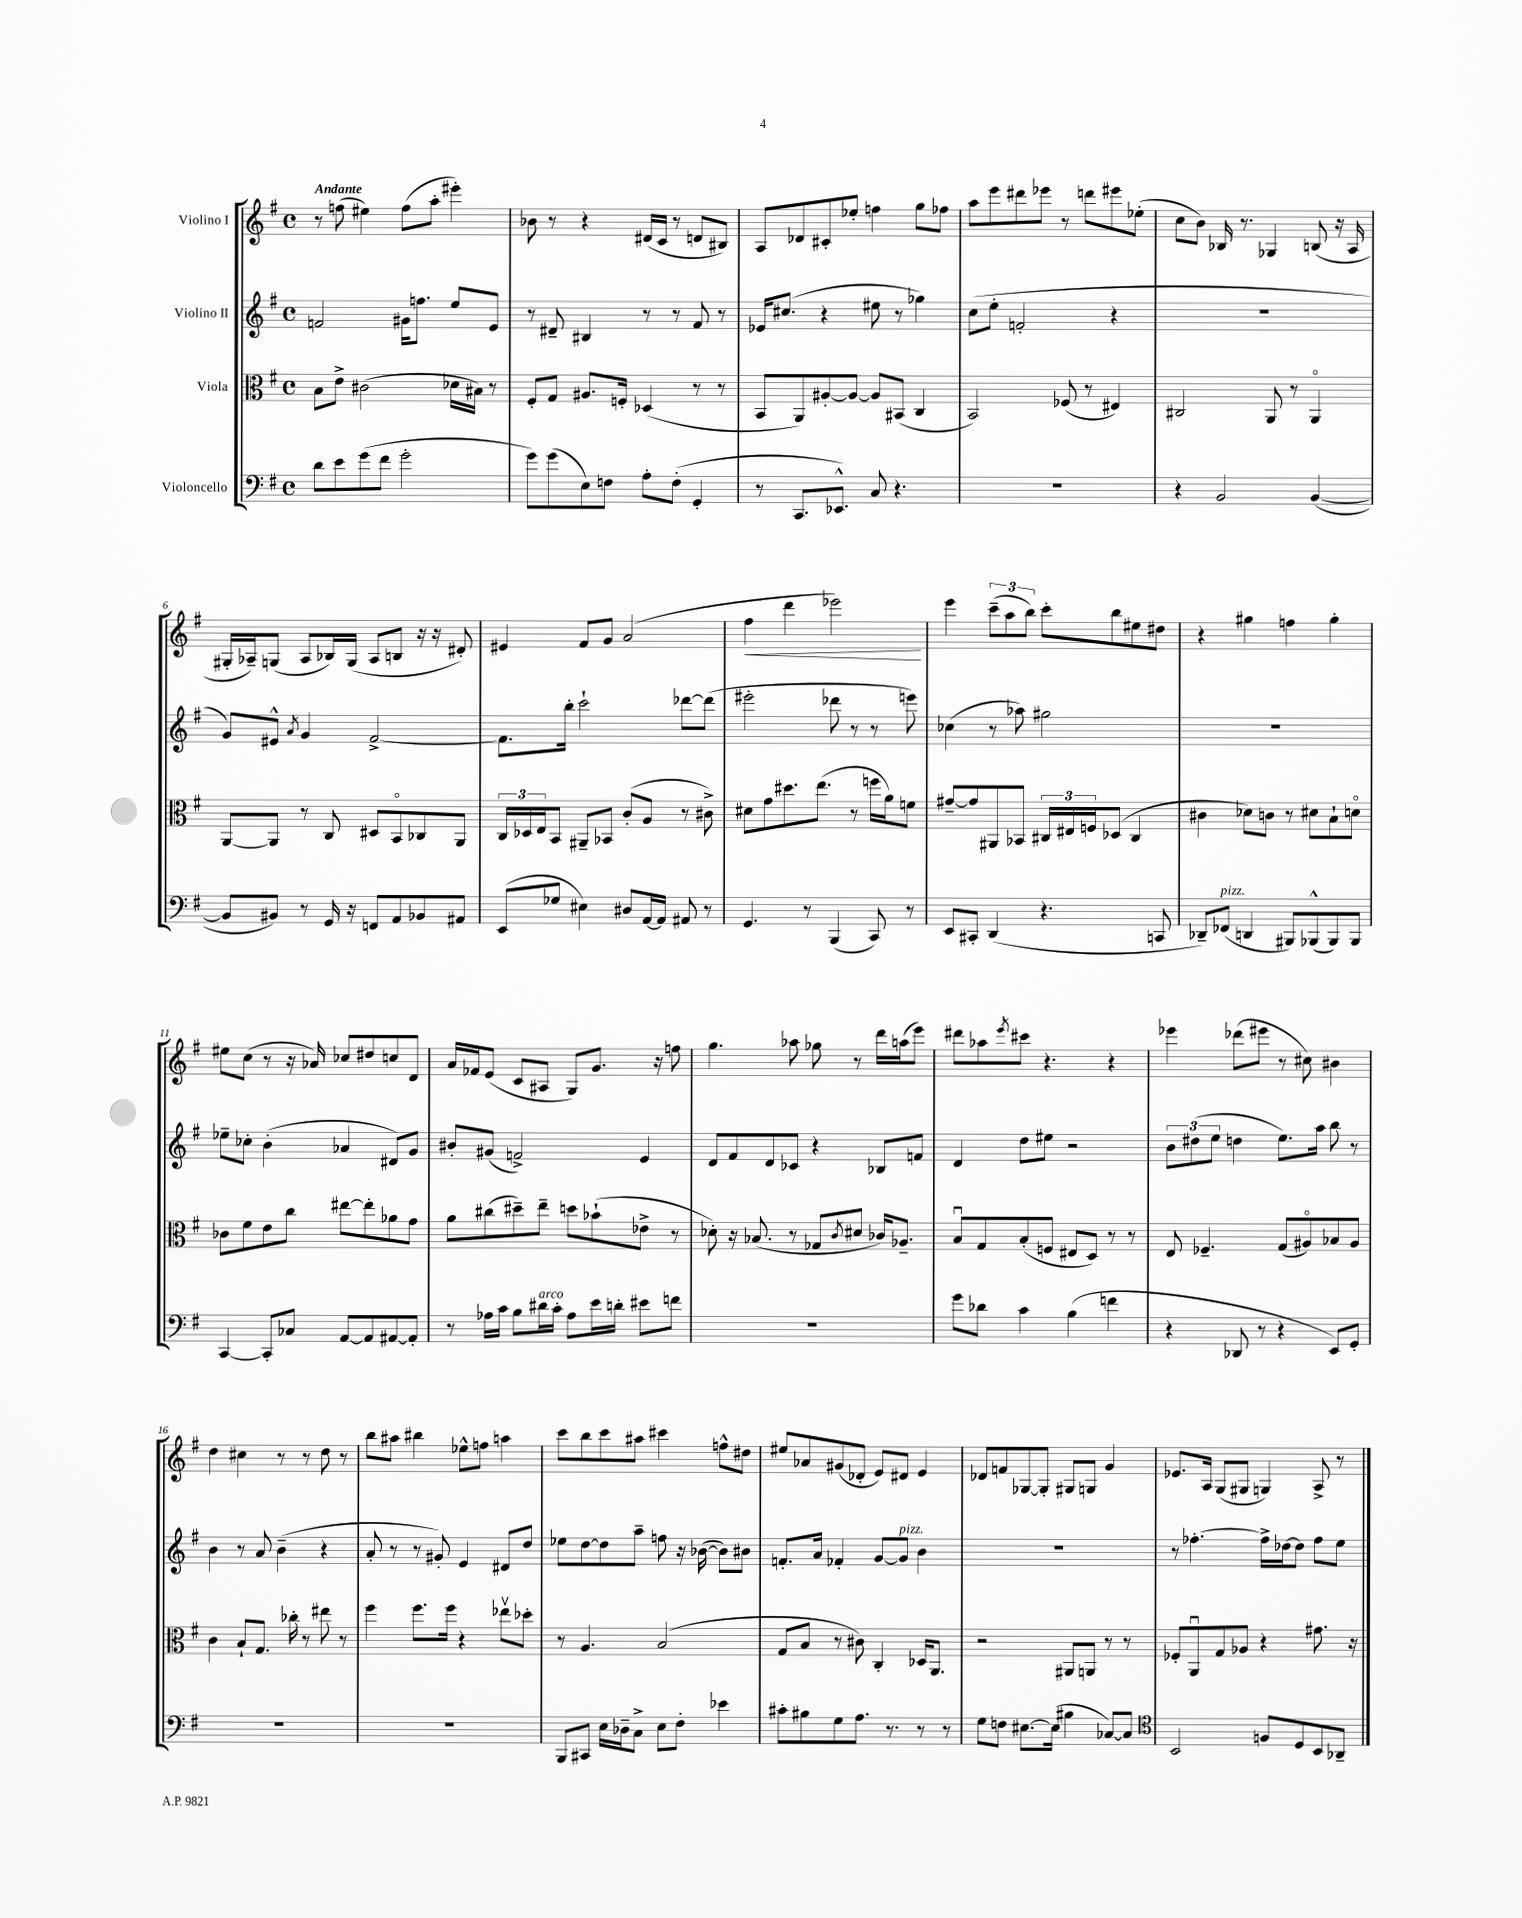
<<
\new StaffGroup <<
\new Staff = "s0" \with { instrumentName = "Violino I" } {
    \clef treble \key g \major \defaultTimeSignature \time 4/4 \tempo "Andante"
    r8 f''8( eis''4) f''8( a''8-. eis'''4-.) |
    bes'8 r8 r4 dis'16( c'16 r8 d'8 bis8) |
    a8 des'8 cis'8-. ees''8-. f''4 g''8 fes''8 |
    a''8 e'''8 dis'''8 ees'''8 r8 d'''8 eis'''8 ees''8-.( |
    c''8 b'8) bes16 r8. ges4 b8( r16 a16 |
    gis16-. aes16--) g8( aes8 bes16) g16( aes8 b8 r16 r16 dis'8-.) |
    eis'4 fis'8 g'8 a'2( |
    fis''4\< d'''4 ees'''2\!) |
    e'''4 \tuplet 3/2 { c'''8--( a''8 b''8) } c'''8-. b''8 eis''8 dis''8 |
    r4 gis''4 f''4 gis''4-. |
    eis''8 c''8( r8 r16 aes'16) ces''8 dis''8 c''8 d'8 |
    a'16 fes'16 e'8( c'8 ais8 g8) g'8. r16 f''8 |
    g''4. aes''8 ges''8 r8 d'''16 a''16( e'''8) |
    dis'''8 aes''8 \acciaccatura { e'''8 } cis'''8 r4. r4 |
    ees'''4 des'''8( eis'''8 r8 cis''8) bis'4 |
    d''4 cis''4 r8 r8 d''8 r8 |
    b''8 ais''8 bis''4 ees''8-^ f''8 a''4 |
    c'''8 b''8 c'''8 ais''8 cis'''4 f''8-^ dis''8 |
    eis''8 aes'8 gis'8( des'8-. e'8) dis'8 e'4 |
    des'8 f'8 ges8~ ges8-. gis8 g8 g'4 |
    ees'8. a16 g8( gis8 g4) a8-> r8 \bar "|." |
}
\new Staff = "s1" \with { instrumentName = "Violino II" } {
    \clef treble \key g \major \defaultTimeSignature \time 4/4
    f'2 gis'16 f''8. e''8 e'8 |
    r8 dis'8-- bis4 r8 r8 fis'8 r8 |
    ees'16 cis''8.( r4 eis''8 r8 ges''4) |
    c''8( e''8-. f'2-. r4 |
    R1 |
    g'8) eis'8-^ \acciaccatura { a'8 } g'4 fis'2~-> |
    fis'8. b''16-. c'''2-! des'''8~ des'''8( |
    eis'''2-. des'''8 r8 r8 e'''8) |
    ces''4( r8 aes''8) gis''2 |
    R1 |
    ees''8-- ces''8-. b'4-.( aes'4 dis'8) g'8 |
    bis'8-. gis'8( f'2->) e'4 |
    d'8 fis'8 d'8 ces'8 r4 bes8 f'8 |
    d'4 d''8 eis''8 r2 |
    \tuplet 3/2 { b'8 dis''8( e''8 } d''4 e''8.) a''16 b''8 r8 |
    b'4 r8 a'8 b'4--( r4 |
    a'8-. r8 r8 gis'8-.) e'4 dis'8 d''8 |
    ees''8 d''8~ d''8 a''8-- f''8 r16 bes'16~( bes'8) bis'8 |
    f'8.-. a'16 fes'4-. g'8~ g'8^\markup { \italic "pizz." } b'4 |
    R1 |
    r8 fes''4.~-. fes''16-> des''16~ des''8 fes''8 e''8 \bar "|." |
}
\new Staff = "s2" \with { instrumentName = "Viola" } {
    \clef alto \key g \major \defaultTimeSignature \time 4/4
    b8 e'8-> cis'2( des'16 bis16) r8 |
    fis8-. g8 ais8. f16-. des4( r8 r8 |
    b,8 a,8) ais8~-. ais8~ ais8 bis,8( c4 |
    b,2) fes8( r8 eis4) |
    cis2 a,8 r8 a,4\flageolet |
    a,8~ a,8 r8 c8 dis8 b,8\flageolet ces8 a,8 |
    \tuplet 3/2 { c16 des16 e16 } b,8 ais,8-- bes,8 c'8-.( a8 r8 cis'8->) |
    dis'8 g'8 dis''8. e''8.( r8 f''16 a'16) f'8 |
    gis'8~-- gis'8 ais,8 bes,8 \tuplet 3/2 { cis16 eis16 f16 } des8( cis4 |
    cis'4 des'8) c'8 r8 dis'8 b8-! d'8\flageolet |
    ces'8 fis'8 e'8 c''8 eis''8~ eis''8-. aes'8 g'8 |
    a'8 cis''8( dis''8--) e''8-- d''8 bes'8-!( ees'8-> r8 |
    des'8-.) r16 bes8.( r8 ges8 \acciaccatura { c'8 } dis'8 ces'16) aes8.-- |
    b8\downbow g8 b8-.( f8 eis8 d8) r8 r8 |
    e8 fes4.-- g8( ais8\flageolet) bes8 ais8 |
    c'4 b8-! g8. ces''16-. r8 eis''8 r8 |
    fis''4 fis''8. fis''16 r4 ees''8\upbow des''8-. |
    r8 a4. b2( |
    g8 b8 r8 cis'8) c4-. des16 a,8. |
    r2 ais,8 a,8 r8 r8 |
    fes8-. a,8\downbow g8 aes8 r4 gis'8. r16 \bar "|." |
}
\new Staff = "s3" \with { instrumentName = "Violoncello" } {
    \clef bass \key g \major \defaultTimeSignature \time 4/4
    d'8 e'8 g'8( fis'8 g'2-. |
    g'8) g'8( e8) f8 a8-. f8-.( g,4-. |
    r8 c,8. ees,8.-^) c8 r4. |
    R1 |
    r4 b,2 b,4~( |
    b,8 bis,8) r8 g,16 r16 f,8 a,8 bes,8 ais,8 |
    e,8( ges8 eis4) dis8 a,16~ a,16 ais,8 r8 |
    g,4. r8 b,,4( c,8) r8 |
    e,8 cis,8-. d,4( r4. c,8 |
    des,8--) fes,8^\markup { \italic "pizz." }( d,4 bis,,8) bes,,8-^( bes,,8) bes,,8 |
    c,4~ c,8-. ces8 a,8~ a,8 ais,8~ ais,8-. |
    r8 aes16 c'16 b8 dis'16^\markup { \italic "arco" } c'16-. aes8 e'16 d'16-. eis'8 f'8 |
    R1 |
    g'8 des'8 c'4 b4( f'4 |
    r4 des,8 r8 r4 e,8) g,8-. |
    R1 |
    R1 |
    b,,8 cis,8 e16 des16-- c8-> e8 fis8-. ees'4 |
    cis'8-. bis8 g8 a8. r8. r8 r8 |
    g8 f8 eis8.~ eis16( bis4 ces8~) ces8 |
    \clef tenor b,2 f8 d8 b,8 aes,8-- \bar "|." |
}
>>
>>
